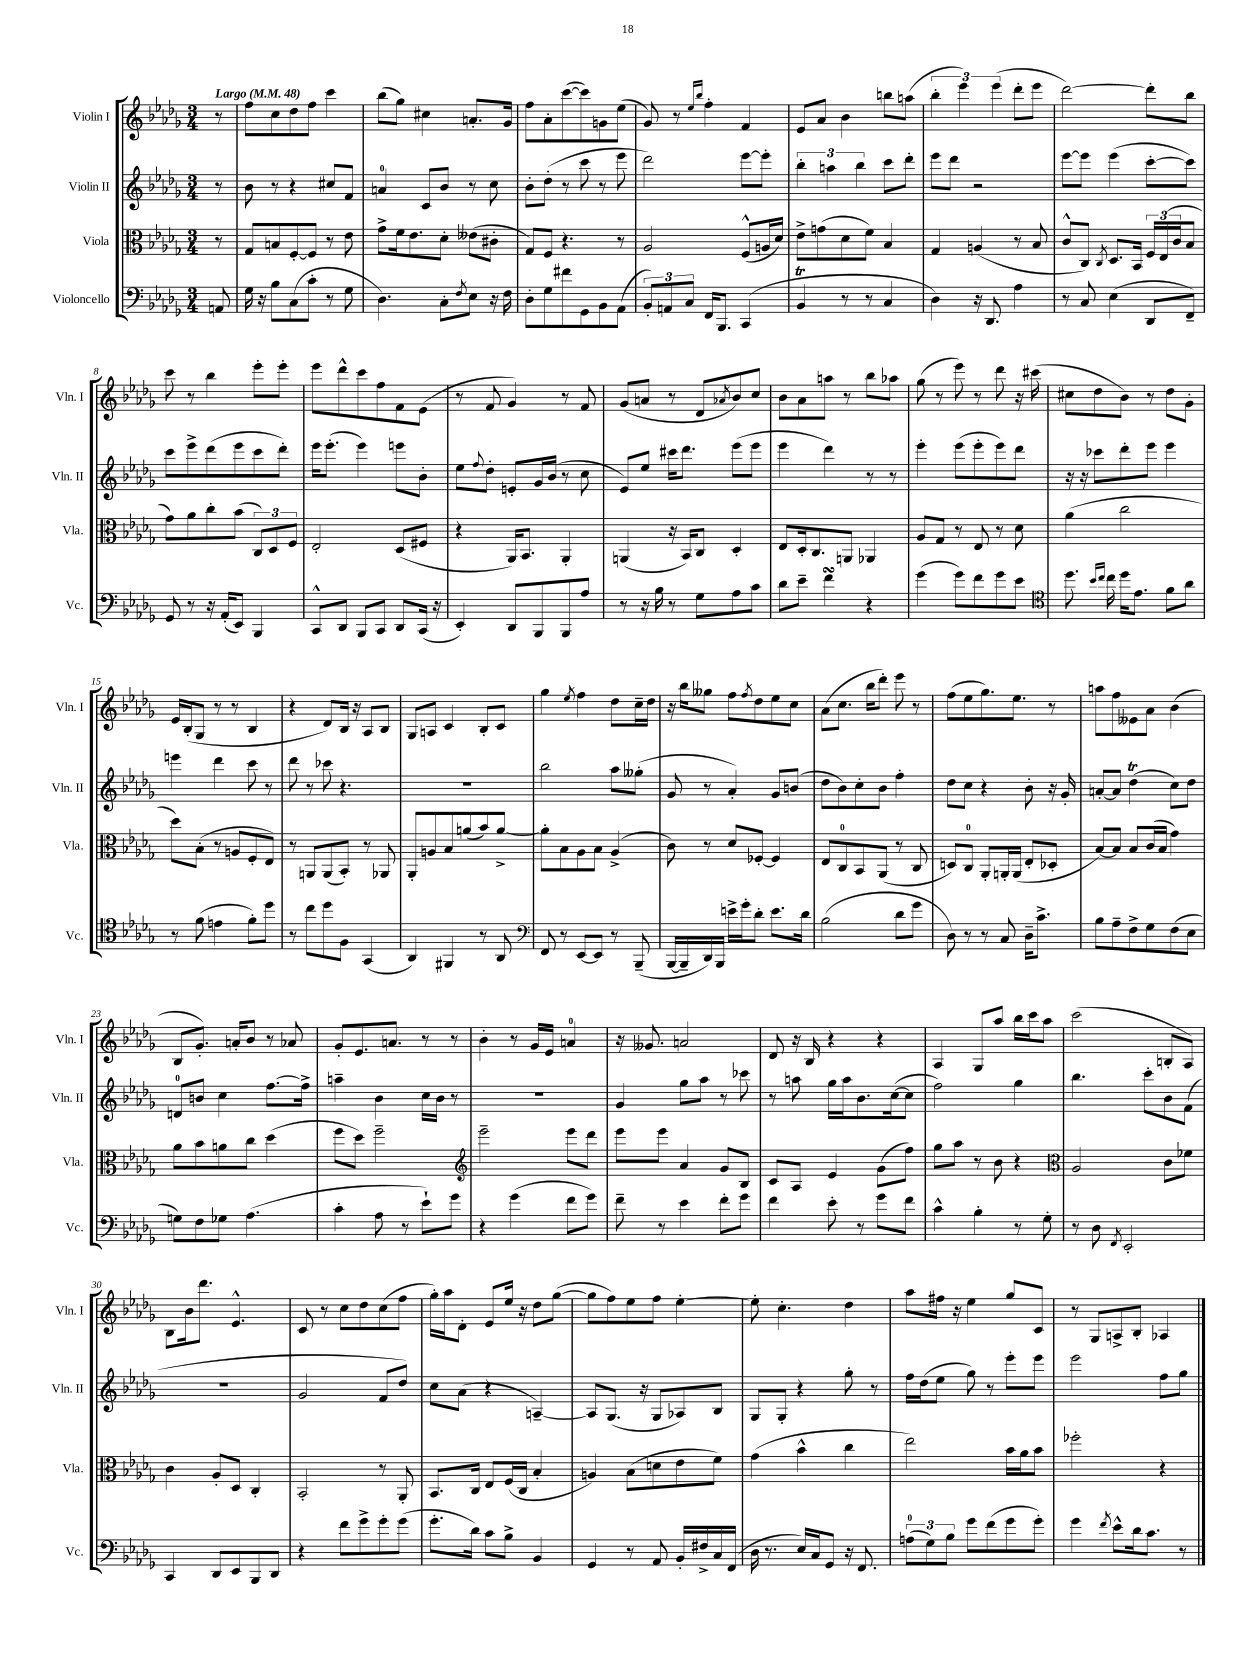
<<
\new StaffGroup <<
\new Staff = "s0" \with { instrumentName = "Violin I" shortInstrumentName = "Vln. I" } {
    \clef treble \key des \major \numericTimeSignature \time 3/4 \partial 8 \tempo "Largo" 4 = 48
    r8 |
    f''8 c''8 des''8 f''8 c'''4 |
    bes''8( ges''8) cis''4 a'8.-. ges'16 |
    f''8 aes'8-. c'''8~( c'''8) g'8 ees''8( |
    ges'8) r8 \grace { ees''16 bes''16 } f''4-. f'4 |
    ees'8 aes'8 bes'4 b''8 a''8( |
    \tuplet 3/2 { bes''4-. ees'''4) ees'''4( } des'''8-. ees'''8 |
    des'''2~) des'''8-. bes''8 |
    c'''8 r8 bes''4 ees'''8-. ees'''8-. |
    ees'''8 des'''8-^ c'''8 f''8 f'8 ees'8( |
    r8 f'8 ges'4) r8 f'8 |
    ges'8( a'8 r8 des'8 \acciaccatura { aes'8 } bes'8) c''8 |
    bes'8 aes'8 a''8 r8 bes''8 aes''8 |
    ges''8( r8 ees'''8) r8 des'''8 r16 cis'''16( |
    cis''8 des''8 bes'8) r8 des''8 ges'8-. |
    ees'16 bes16-.( ges8 r8 r8 bes4 |
    r4 des'8) bes16 r16 aes8 bes8 |
    ges8 a8 c'4 bes8-. c'8 |
    ges''4 \acciaccatura { ees''8 } f''4 des''8 c''16-- des''16 |
    r16 bes''16 geses''8 f''8 \acciaccatura { f''8 } des''8 ees''8 c''8 |
    aes'8( c''8. bes''16 des'''8-.) ees'''8 r8 |
    f''8( ees''8 ges''8.) ees''8. r8 |
    a''8 f''8 eeses'8 aes'8 bes'4( |
    bes8 ges'8.-.) a'16-. bes'8 r8 aes'8 |
    ges'8-. ees'8. a'8. r8 r8 |
    bes'4-. r8 ges'16 ees'16 a'4-0 |
    r16 geses'8. a'2 |
    des'8 r16 bes16 r4 r4 |
    aes4 ges8 aes''8 bes''16 c'''16 aes''8 |
    c'''2( b8-. aes8) |
    bes8 bes'16 des'''8. ees'4.-^ |
    c'8 r8 c''8 des''8 c''8( f''8 |
    ges''16-.) aes''16 des'8-. ees'8 ees''16 r16 des''8 ges''8~( |
    ges''8 f''8) ees''8 f''8 ees''4~-. |
    ees''8-. c''4.-. des''4 |
    aes''8 fis''16 r16 ees''4 ges''8 c'8 |
    r8 ges8 a8-> bes8-. aes4 \bar "|." |
}
\new Staff = "s1" \with { instrumentName = "Violin II" shortInstrumentName = "Vln. II" } {
    \clef treble \key des \major \numericTimeSignature \time 3/4 \partial 8
    r8 |
    bes'8 r8 r4 cis''8 f'8 |
    a'4-0 c'8 bes'8 r8 c''8 |
    bes'8-. des''8-.( r8 c'''8 r8 ees'''8 |
    des'''2) ees'''8~ ees'''8-. |
    \tuplet 3/2 { bes''4-. a''4 bes''4 } c'''8 des'''8-. |
    ees'''8 des'''8 r2 |
    ees'''8~ ees'''8 ees'''4( c'''8~-. c'''8) |
    c'''8 ees'''8-> des'''8( ees'''8 c'''8 des'''8-.) |
    ees'''16 ees'''8.-.( ees'''4) e'''8 bes'8-. |
    ees''8 \appoggiatura { f''8 } des''8-. e'8-. ges'16 bes'16( r8 c''8 |
    ees'8) ees''8 cis'''16 des'''8. ees'''8( ees'''8 |
    ees'''4 des'''4) r8 r8 |
    ees'''4-. ees'''8( ees'''8-. ees'''8) des'''8 |
    r16 r16 ces'''8 des'''8-. ees'''8 ees'''4 |
    e'''4 des'''4 c'''8 r8 |
    des'''8 r8 ces'''8 r4. |
    R2. |
    bes''2 aes''8 geses''8-.( |
    ges'8 r8 aes'4-.) ges'8 b'8( |
    des''8 bes'8) c''8-. bes'8 f''4-. |
    des''8 c''8 r4 bes'8-. r16 ges'16-. |
    a'8~-. a'8 des''4\trill( c''8) des''8 |
    d'8-0 b'8 c''4 f''8.~ f''16-> |
    a''4-- bes'4 c''16 bes'16 r8 |
    R2. |
    ges'4 ges''8 aes''8 r8 ces'''8 |
    r8 a''8 ges''16 a''16 bes'8. c''16~( c''8 |
    f''2) ges''4 |
    bes''4. c'''8-. bes'8 f'8( |
    R2. |
    ges'2 f'8 des''8) |
    c''8 aes'8( r4 a4~--) |
    a8 ges8.( r16 ges8 aes8) bes8 |
    ges8 ges8-. r4 ges''8-. r8 |
    f''16 des''16( ees''8 ges''8) r8 ees'''8-. ees'''8 |
    ees'''2 f''8 ges''8 \bar "|." |
}
\new Staff = "s2" \with { instrumentName = "Viola" shortInstrumentName = "Vla." } {
    \clef alto \key des \major \numericTimeSignature \time 3/4 \partial 8
    r8 |
    ges8 b8 f8~-. f8 r8 ees'8 |
    ges'8-> f'16 ees'8. des'8-. eeses'8( cis'8-. |
    ges8) f8 r4. r8 |
    aes2 f8-^( a16 des'16) |
    ees'8-> g'8( des'8 f'8) bes4 |
    ges4 a4( r8 bes8 |
    c'8-^ c8) \acciaccatura { c8 } des8. bes,16 \tuplet 3/2 { f16 ees16( c'16 } bes8 |
    ges'8) aes'8 c''8-. bes'8( \tuplet 3/2 { c8) des8 f8 } |
    ees2-. des8( fis8 |
    r4 aes,16) bes,8. aes,4-. |
    a,4( r16 bes,16) c8 des4-. |
    ees8 des16-. c8. a,8 aes,4 |
    aes8 ges8 r8 ees8 r8 des'8 |
    aes'4( c''2 |
    des''8) bes8-.( r8 a8 f8-. ees8) |
    r8 a,8 a,8( bes,8-.) r8 aes,8 |
    aes,8-. a8 bes8 a'8( bes'8) a'8~-> |
    a'8-. bes8 aes8 bes8 aes4->( |
    c'8) r8 des'8 fes8~-. fes4 |
    ees8 c8-0 bes,8 aes,8( r8 c8 |
    d8) c8-0 aes,8-. a,16-. a,16( ees8-. des8-. |
    bes8~) bes8 bes8 c'16( bes16 ges'4) |
    aes'8 bes'8 a'8 c''8 des''4( |
    f''8 des''8) f''2-- |
    \clef treble ees'''2-- ees'''8 des'''8 |
    ees'''8 ees'''8 aes'4 ges'8 bes8 |
    c'8 aes8 ees'4 ges'8( f''8) |
    ges''8 aes''8 r8 bes'8 r4 |
    \clef alto aes2 c'8 fes'8 |
    c'4 aes8-. des8 c4-. |
    bes,2-. r8 aes,8-. |
    bes,8. c16 ees8 f16( c16 bes4-. |
    a4) bes8( d'8 ees'8 f'8) |
    ges'4( bes'4-^ c''4 |
    ees''2) bes'16 aes'16 bes'8 |
    fes''2-. r4 \bar "|." |
}
\new Staff = "s3" \with { instrumentName = "Violoncello" shortInstrumentName = "Vc." } {
    \clef bass \key des \major \numericTimeSignature \time 3/4 \partial 8
    a,8 |
    ges16 r16 bes8 c8( c'8-. r8 ges8 |
    des4.) c8-. \acciaccatura { f8 } ees8 r16 f16 |
    des8-. ges8 fis'8 ges,8 bes,8 aes,8( |
    \tuplet 3/2 { bes,8-.) a,8 c8 } f,16 bes,,8. c,4( |
    bes,4\trill r8 r8 c4 |
    des4) r16 des,8. aes4 |
    r8 c8 ees4( des,8 f,8--) |
    ges,8 r8 r16 aes,16-.( ees,8) bes,,4 |
    c,8-^ des,8 bes,,8 c,8 des,8 c,16( r16 |
    ees,4-.) des,8 bes,,8 bes,,8 aes8 |
    r8 r16 bes16 r8 ges8 aes8 c'8 |
    des'8 ees'8-- f'4\turn r4 |
    ges'4( ges'8) f'8 ges'8 ees'8 |
    \clef tenor des''8. \grace { bes'16 c''16 } c''16 des''16 ees'8. f'8 aes'8 |
    r8 f'8( e'4 f'8-.) des''8 |
    r8 c''8 des''8 f8 ges,4( |
    aes,4) fis,4 r8 aes,8 |
    \clef bass f,8 r8 ees,8~ ees,8 r8 bes,,8--( |
    bes,,16~ bes,,16-- des,16) bes,,16 e'16-> ges'16-. des'8-. e'8. des'16 |
    bes2( des'8 ges'8 |
    des8) r8 r8 c8 des16-- c'8.-> |
    bes8 aes8-- f8-> ges8 f8( ees8 |
    g8) f8 ges8 aes4.( |
    c'4-. aes8 r8 ees'8-!) ges'8 |
    r4 ges'4( f'8 ges'8) |
    f'8-- r8 ees'4 f'8-. ges'8 |
    f'4 ees'8-. r8 ges'8 f'8 |
    c'4-^ bes4-. r8 ges8-. |
    r8 des8 \acciaccatura { f,8 } ees,2-. |
    c,4 des,8 ees,8 bes,,8 des,8 |
    r4 f'8 ges'8-> ges'8-. ges'8( |
    ges'8.-. des'16) c'8 bes8-> bes,4 |
    ges,4 r8 aes,8 bes,16-. fis16-> c16 f,16( |
    des16 r8. ees16) c16 ges,8 r16 f,8. |
    \tuplet 3/2 { a8-0( ges8) bes8 } ges'8 f'8( ges'8 ges'8-.) |
    ges'4 \acciaccatura { f'8 } ees'8-^ des'16 c'8. r8 \bar "|." |
}
>>
>>
